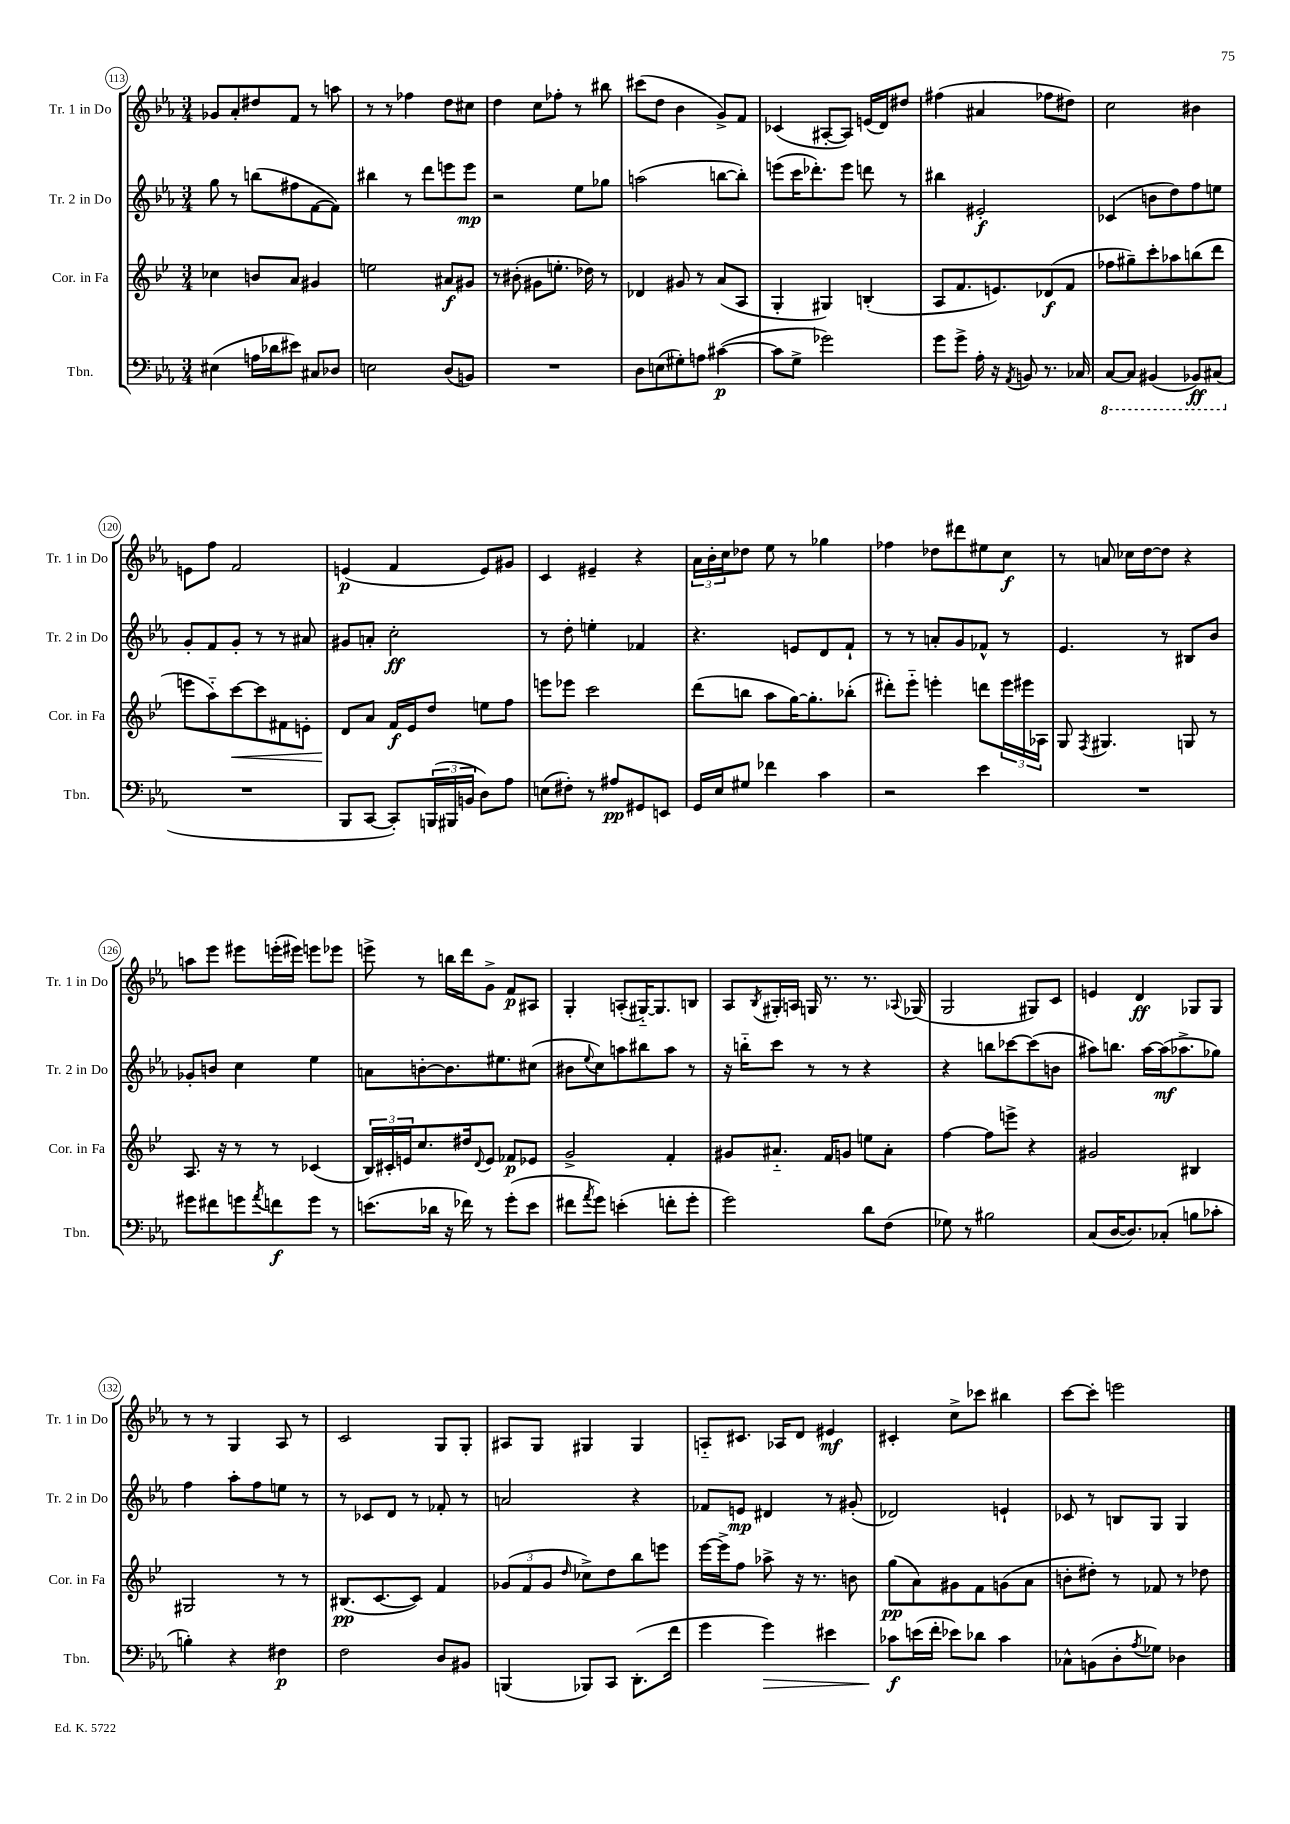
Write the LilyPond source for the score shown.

<<
\new StaffGroup <<
\new Staff = "s0" \with { instrumentName = "Tr. 1 in Do" shortInstrumentName = "Tr. 1 in Do" } {
    \clef treble \key ees \major \numericTimeSignature \time 3/4
    ges'8 aes'8-. dis''8 f'8 r8 a''8 |
    r8 r8 fes''4 d''8 cis''8 |
    d''4 c''8 fes''8-. r8 bis''8 |
    cis'''8( d''8 bes'4 g'8->) f'8 |
    ces'4( ais8~-. ais8) e'16( d'16) dis''8 |
    fis''4( ais'4 fes''8 dis''8) |
    c''2 bis'4 |
    e'8 f''8 f'2 |
    e'4\p( f'4 e'8) gis'8 |
    c'4 eis'4-- r4 |
    \tuplet 3/2 { aes'16 bes'16-. c''16 } des''8 ees''8 r8 ges''4 |
    fes''4 des''8 dis'''8 eis''8 c''8\f |
    r8 a'8 ces''16 d''16~ d''8 r4 |
    a''8 ees'''8 eis'''8 e'''16-.( eis'''16) e'''8 ees'''8 |
    e'''8-> r8 b''16 d'''16 g'8-> f'8\p ais8 |
    g4-. a8-.( gis16~-_) gis8. b8 |
    aes8 \acciaccatura { bes8 } gis16-. a16 g16 r8. r8. \appoggiatura { aes8 } ges16( |
    g2 gis8) c'8 |
    e'4 d'4\ff ges8 ges8 |
    r8 r8 g4 aes8 r8 |
    c'2 g8 g8-. |
    ais8 g8 gis4 gis4 |
    a8-_ cis'8. aes16 d'8 eis'4\mf |
    cis'4-. c''8-> ces'''8 bis''4 |
    c'''8~ c'''8-. e'''2 \bar "|." |
}
\new Staff = "s1" \with { instrumentName = "Tr. 2 in Do" shortInstrumentName = "Tr. 2 in Do" } {
    \clef treble \key ees \major \numericTimeSignature \time 3/4
    g''8 r8 b''8( fis''8 f'8~ f'8) |
    bis''4 r8 d'''8 e'''8 e'''8\mp |
    r2 ees''8 ges''8 |
    a''2( b''8~ b''8-.) |
    e'''8( c'''16 des'''8.-.) e'''8 d'''8 r8 |
    bis''4 eis'2-.\f |
    ces'4( b'8 d''8) f''8 e''8 |
    g'8-. f'8 g'8-. r8 r8 ais'8 |
    gis'8 a'8-. c''2-.\ff |
    r8 d''8-. e''4-. fes'4 |
    r4. e'8 d'8 f'8-! |
    r8 r8 a'8-. g'8 fes'8-^ r8 |
    ees'4. r8 bis8 bes'8 |
    ges'8-. b'8 c''4 ees''4 |
    a'8 b'8~-. b'8. eis''8. cis''8( |
    bis'8 \appoggiatura { ees''8 } c''8) a''8 bis''8 a''8 r8 |
    r16 b''16-_ c'''8 r8 r8 r4 |
    r4 b''8 ces'''8~ ces'''8( b'8 |
    ais''8) b''8. ais''16~ ais''16\mf( aes''8.-> ges''8) |
    f''4 aes''8-. f''8 e''8 r8 |
    r8 ces'8 d'8 r8 fes'8-. r8 |
    a'2 r4 |
    fes'8 e'8\mp dis'4 r8 gis'8-.( |
    des'2) e'4-! |
    ces'8 r8 b8 g8 g4 \bar "|." |
}
\new Staff = "s2" \with { instrumentName = "Cor. in Fa" shortInstrumentName = "Cor. in Fa" } {
    \clef treble \key bes \major \numericTimeSignature \time 3/4
    ces''4 b'8 a'8 gis'4 |
    e''2 ais'8\f gis'8 |
    r8 bis'8-.( gis'8 e''8.-. des''16) r8 |
    des'4 gis'8 r8 a'8( a8 |
    g4-. gis4) b4-.( |
    a8 f'8. e'8.) des'8\f( f'8 |
    fes''8 gis''8--) c'''8-. aes''8 b''8( d'''8 |
    e'''8 a''8-_) c'''8~\< c'''8 fis'8 e'8-. |
    d'8\! a'8 f'16\f ees'16 d''8 e''8 f''8 |
    e'''8 ees'''8 c'''2 |
    d'''8( b''8 a''8 g''16~) g''8.-. bes''8-.( |
    dis'''8-.) ees'''8-_ e'''4-. d'''8 \tuplet 3/2 { e'''16 eis'''16 aes16 } |
    g8 \acciaccatura { f8 } gis4. g8 r8 |
    a8. r16 r8 r8 ces'4( |
    \tuplet 3/2 { bes16) cis'16-. e'16 } c''8. dis''16 \appoggiatura { d'8 } e'8 fes'8\p ees'8 |
    g'2-> f'4-. |
    gis'8 ais'8.-_ f'16 g'8 e''8 ais'8-. |
    f''4~ f''8 e'''8-> r4 |
    gis'2 bis4 |
    gis2 r8 r8 |
    bis8.\pp( c'8.~ c'8) f'4 |
    \tuplet 3/2 { ges'8( f'8 ges'8 } \grace { d''16 } ces''8->) d''8 bes''8 e'''8 |
    ees'''16~ ees'''16-> f''8 aes''8-> r16 r8. b'8 |
    g''8\pp( a'8) gis'8 f'8 g'8( a'8 |
    b'8-. dis''8-.) r8 fes'8 r8 des''8 \bar "|." |
}
\new Staff = "s3" \with { instrumentName = "Tbn." shortInstrumentName = "Tbn." } {
    \clef bass \key ees \major \numericTimeSignature \time 3/4
    eis4( a16 des'16 eis'8) cis8 des8 |
    e2 d8( b,8) |
    R2. |
    d8 e8( gis8-.) a8 cis'4~\p( |
    cis'8 g8-> ges'2) |
    g'8 g'8-> aes16-. r16 \acciaccatura { aes,8 } b,8 r8. ces16 |
    \ottava #-1 c,8~ c,8 bis,,4( bes,,8\ff) cis,8( \ottava #0 |
    R2. |
    bes,,8 c,8~ c,8-.) \tuplet 3/2 { b,,16( bis,,16 b,16 } d8) aes8 |
    e8( fis8-.) r8 ais8\pp gis,8 e,8 |
    g,16 ees16 gis8 fes'4 c'4 |
    r2 ees'4 |
    R2. |
    gis'8 fis'8 g'8 \acciaccatura { aes'8 } f'8\f g'8 r8 |
    e'8.( des'16 r16 fes'16) r8 g'8-.( e'8 |
    fis'8 \acciaccatura { aes'8 } g'8) e'4-.( f'8-. g'8-. |
    g'2) d'8 f8( |
    ges8) r8 bis2 |
    c8( d16~ d8.) ces8-.( b8 ces'8-. |
    b4-.) r4 fis4\p |
    f2 d8 bis,8 |
    b,,4( bes,,8) c,8 d,8.-.( f'16 |
    g'4 g'4\>) eis'4 |
    ces'8\f\! e'16( f'16-. ees'8) des'8 ces'4 |
    ces8-^ b,8( d8-. \acciaccatura { aes8 } ges8) des4 \bar "|." |
}
>>
>>
\layout { \context { \Score currentBarNumber = #113 \override BarNumber.stencil = #(make-stencil-circler 0.1 0.3 ly:text-interface::print) } }
